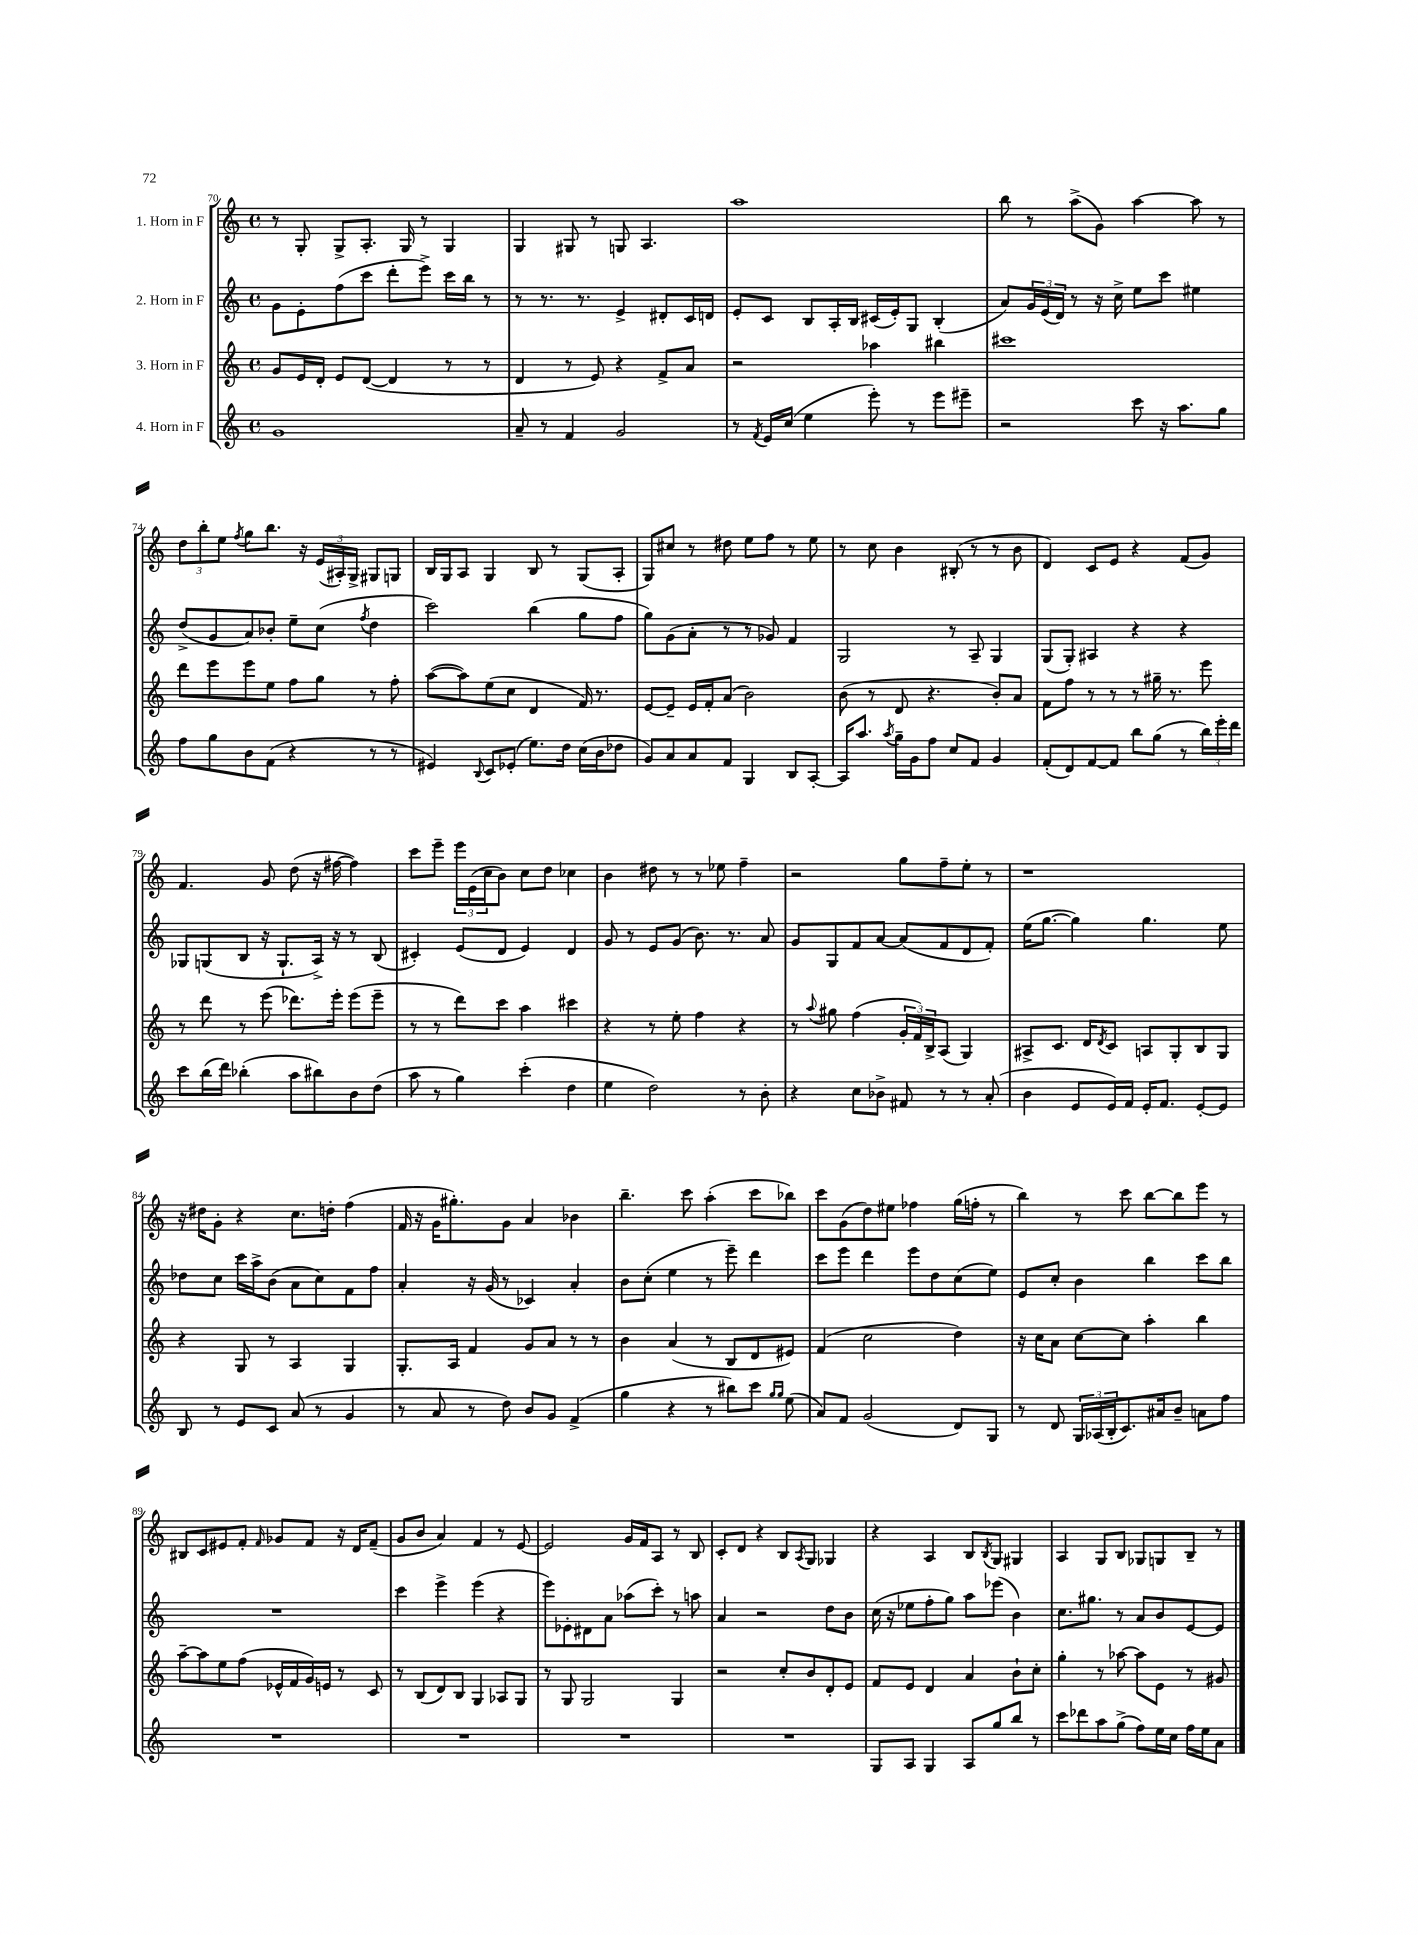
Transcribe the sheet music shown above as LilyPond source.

<<
\new StaffGroup <<
\new Staff = "s0" \with { instrumentName = "1. Horn in F" } {
    \clef treble \key c \major \defaultTimeSignature \time 4/4
    r8 g8-. g8-> a8.-. g16 r8 g4 |
    g4 gis8 r8 g8 a4. |
    a''1 |
    b''8 r8 a''8->( g'8) a''4~ a''8 r8 |
    \tuplet 3/2 { d''8 b''8-. e''8 } \acciaccatura { f''8 } g''8 b''8. r16 \tuplet 3/2 { e'16( ais16-.) g16-> } gis8 g8 |
    b16 g16 a8 g4 b8 r8 g8( a8-. |
    g8) cis''8 r8 dis''8 e''8 f''8 r8 e''8 |
    r8 c''8 b'4 bis8-.( r8 r8 b'8 |
    d'4) c'8 e'8 r4 f'8( g'8) |
    f'4. g'8 d''8( r16 fis''16~ fis''4) |
    c'''8 e'''8-- \tuplet 3/2 { e'''16 e'16( c''16 } b'8) c''8 d''8 ces''4 |
    b'4 dis''8 r8 r8 ees''8 f''4-- |
    r2 g''8 f''8-- e''8-. r8 |
    r1 |
    r16 dis''16 g'8-. r4 c''8. d''16-. f''4( |
    f'16 r16 g'16 gis''8.-.) g'8 a'4 bes'4 |
    b''4.-- c'''8 a''4-.( c'''8 bes''8) |
    c'''8 g'8( d''8) eis''8 fes''4 g''16( f''16-. r8 |
    b''4) r8 c'''8 b''8~ b''8 e'''8 r8 |
    bis8 c'8 eis'8 f'8-. \grace { f'16 } ges'8 f'8 r16 d'16 f'8--( |
    g'8 b'8 a'4) f'4 r8 e'8~ |
    e'2 g'16 f'16 a8 r8 b8 |
    c'8-. d'8 r4 b8 \acciaccatura { a8 } g8 ges4 |
    r4 a4 b8 \acciaccatura { b8 } g8 gis4 |
    a4 g8 b8 ges8 g8 b8-- r8 \bar "|." |
}
\new Staff = "s1" \with { instrumentName = "2. Horn in F" } {
    \clef treble \key c \major \defaultTimeSignature \time 4/4
    g'8 e'8-. f''8( c'''8 d'''8-. e'''8->) c'''16 b''16 r8 |
    r8 r8. r8. e'4-> dis'8-. c'16 d'16 |
    e'8-. c'8 b8 a16-. b16 cis'16( e'16-.) g8 b4-.( |
    a'8) \tuplet 3/2 { g'16 e'16( d'16) } r8 r16 c''16-> e''8 c'''8 eis''4 |
    d''8->( g'8 a'8) bes'8-. e''8-- c''8( \acciaccatura { f''8 } d''4 |
    c'''2) b''4( g''8 f''8 |
    g''8) g'8( a'8-. r8 r8 ges'8) f'4 |
    g2 r8 a8-- g4 |
    g8( g8-.) ais4 r4 r4 |
    ges8 g8( b8 r16 g8.-! a16->) r16 r8 b8( |
    cis'4-.) e'8( d'8 e'4) d'4 |
    g'8 r8 e'8 g'8( b'8.) r8. a'8 |
    g'8 g8 f'8 a'8~ a'8( f'8 d'8 f'8-.) |
    e''16( g''8.~ g''4) g''4. e''8 |
    des''8 c''8 c'''16 a''16-> b'8( a'8 c''8) f'8 f''8 |
    a'4-. r16 g'16( r8 ces'4) a'4-. |
    b'8 c''8-.( e''4 r8 e'''8--) d'''4 |
    c'''8 e'''8 d'''4 e'''8 d''8 c''8( e''8) |
    e'8 c''8-. b'4 b''4 c'''8 b''8 |
    R1 |
    c'''4 e'''4-> e'''4( r4 |
    e'''8) ees'8-. dis'8 a'8 aes''8( c'''8-.) r8 a''8 |
    a'4 r2 d''8 b'8 |
    c''16( r16 ees''8 f''8-. g''8) a''8 ees'''8( b'4) |
    c''8. gis''8. r8 a'8 b'8 e'8~ e'8 \bar "|." |
}
\new Staff = "s2" \with { instrumentName = "3. Horn in F" } {
    \clef treble \key c \major \defaultTimeSignature \time 4/4
    g'8 e'16 d'16-. e'8 d'8~( d'4 r8 r8 |
    d'4 r8 e'8) r4 f'8-> a'8 |
    r2 aes''4 bis''4 |
    cis'''1 |
    d'''8 e'''8 e'''8 e''8 f''8 g''8 r8 f''8-. |
    a''8~( a''8) e''8( c''8 d'4 f'16) r8. |
    e'8~ e'8-- e'16 f'16-. a'8( b'2) |
    b'8( r8 d'8 r4. b'8-.) a'8 |
    f'8 f''8 r8 r8 r8 gis''16-- r8. e'''8 |
    r8 d'''8 r8 e'''8( des'''8.) e'''16-. e'''8( e'''8-- |
    r8 r8 d'''8) c'''8 a''4 cis'''4 |
    r4 r8 e''8-. f''4 r4 |
    r8 \appoggiatura { a''8 } gis''8 f''4( \tuplet 3/2 { g'16-. f'16) b16-> } a8( g4) |
    ais8-> c'8. d'16 \acciaccatura { d'8 } c'8 a8 g8-. b8 g8 |
    r4 g8 r8 a4 g4 |
    g8.-. a16 f'4 g'8 a'8 r8 r8 |
    b'4 a'4( r8 b8 d'8 eis'8) |
    f'4( c''2 d''4) |
    r16 c''16 a'8 c''8~ c''8 a''4-. b''4 |
    a''8~-- a''8 e''8 f''8( ees'16-^ f'16 g'16) e'16 r8 c'8 |
    r8 b8( d'8) b8 g4 aes8 g8 |
    r8 g8 g2 g4 |
    r2 c''8-. b'8 d'8-. e'8 |
    f'8 e'8 d'4 a'4 b'8-! c''8-. |
    g''4-. r8 aes''8~ aes''8 e'8 r8 gis'8 \bar "|." |
}
\new Staff = "s3" \with { instrumentName = "4. Horn in F" } {
    \clef treble \key c \major \defaultTimeSignature \time 4/4
    g'1 |
    a'8-- r8 f'4 g'2 |
    r8 \acciaccatura { f'8 } e'16 c''16( e''4 e'''8-.) r8 e'''8 eis'''8-- |
    r2 c'''8 r16 a''8. g''8 |
    f''8 g''8 b'8 f'8( r4 r8 r8 |
    eis'4) \appoggiatura { b8 } c'8 ees'8-.( e''8.) d''16 c''16( b'16 des''8 |
    g'8) a'8 a'8 f'8 g4 b8 a8~-. |
    a16 a''8. \acciaccatura { a''8 } g''16-- g'16 f''8 c''8 f'8 g'4 |
    f'8-.( d'8) f'8~ f'8 b''8 g''8( r8 \tuplet 3/2 { b''16) e'''16-. d'''16 } |
    c'''8 b''16( d'''16) bes''4-.( a''8 bis''8) b'8 d''8( |
    a''8 r8 g''4) c'''4-.( d''4 |
    e''4 d''2) r8 b'8-. |
    r4 c''8 bes'8-> fis'8 r8 r8 a'8-.( |
    b'4 e'8 e'16) f'16 e'16-. f'8. e'8~-. e'8 |
    b8 r8 e'8 c'8 a'8( r8 g'4 |
    r8 a'8 r8 d''8) b'8 g'8 f'4->( |
    g''4 r4 r8 bis''8) c'''8 \grace { g''16 g''16 } e''8( |
    a'8) f'8 g'2( d'8) g8 |
    r8 d'8 \tuplet 3/2 { g16 aes16( b16-. } c'8.) ais'16 b'8-- a'8 f''8 |
    R1 |
    R1 |
    R1 |
    R1 |
    g8 a8 g4 a8 g''8 b''8 r8 |
    c'''8 des'''8 a''8 g''8->( f''8) e''16 c''16 f''16 e''16 a'8 \bar "|." |
}
>>
>>
\layout { \context { \Score currentBarNumber = #70 } }
